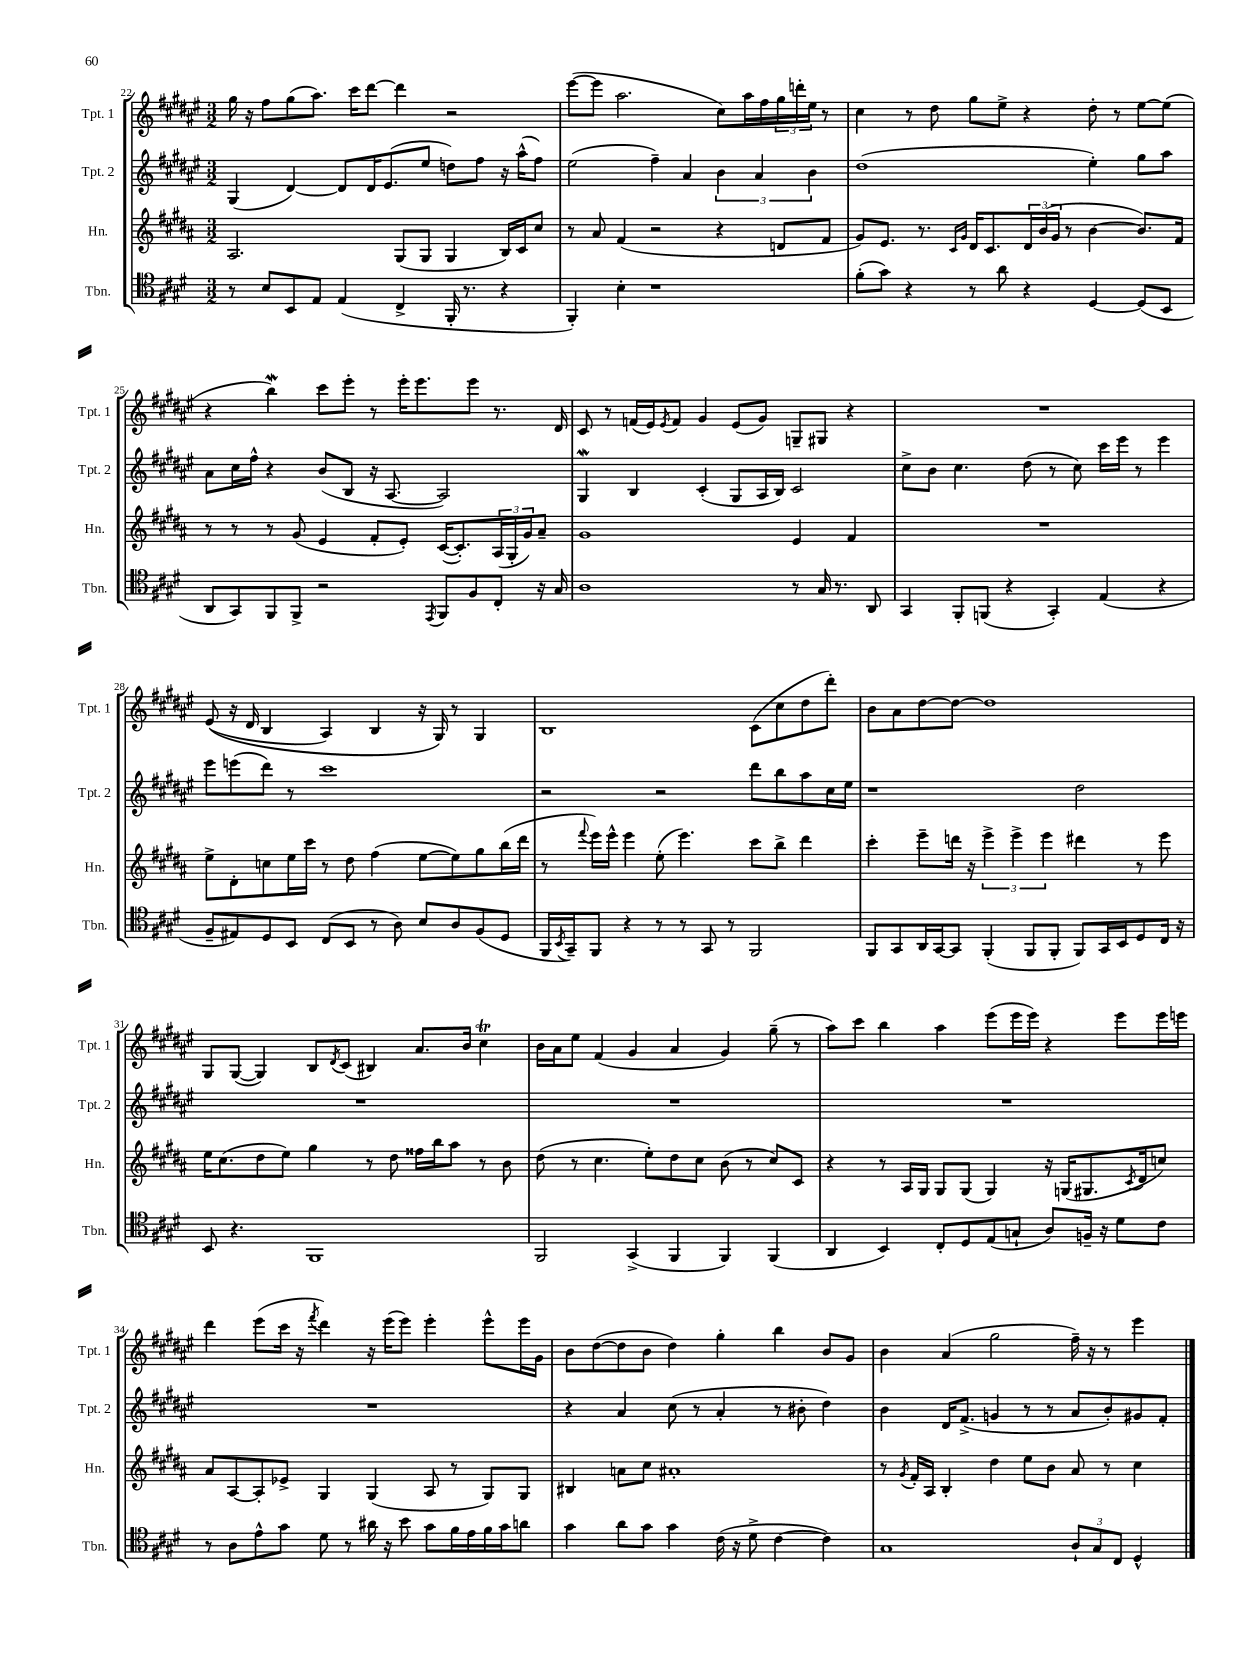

**kern	**kern	**kern	**kern
*staff4	*staff3	*staff2	*staff1
*clefC4	*clefG2	*clefG2	*clefG2
*k[f#c#g#d#]	*k[f#c#g#d#a#]	*k[f#c#g#d#a#e#]	*k[f#c#g#d#a#e#]
*M3/2	*M3/2	*M3/2	*M3/2
8r	2.A#	(4G#	16gg#
.	.	.	16r
8B	.	.	8ff#
8BB	.	[4d#)	(8gg#
8E	.	.	8.aa#)
(4E	.	8d#]	.
.	.	.	16ccc#
.	.	16d#	[8ddd#
.	.	(8.e#	.
4C#^	(8G#	.	4ddd#]
.	8G#	8ee#	.
16FF#'	4G#	8dd)	2r
8.r	.	.	.
.	.	8ff#	.
4r	16B)	16r	.
.	16c#	(16aa#^^	.
.	8cc#	8ff#)	.
=	=	=	=
4FF#')	8r	(2ee#	([8eee#
.	8a#	.	8eee#]
4B'	(4f#	.	2.aa#
1r	2r	4ff#~)	.
.	.	4a#	.
.	4r	6b	8cc#)
.	.	.	16aa#
.	.	6a#	.
.	.	.	16ff#
.	8d	.	24gg#
.	.	.	24ddd'
.	.	6b	24ee#
.	8f#	.	8r
=	=	=	=
(8f#'	8g#)	(1dd#	4cc#
8g#)	8.e	.	.
4r	.	.	8r
.	8.r	.	.
.	.	.	8dd#
.	16qqc#	.	.
.	16qqg#	.	.
8r	16d#	.	8gg#
.	8.c#	.	.
8a	.	.	8ee#^
4r	24d#	.	4r
.	(24b	.	.
.	24g#	.	.
.	8r	.	.
[4D#	[4b	4ee#')	8dd#'
.	.	.	8r
(8D#]	8.b])	8gg#	[8ee#
8BB	.	8aa#	(8ee#]
.	16f#	.	.
=	=	=	=
8AA	8r	8a#	4r
8GG#)	8r	16cc#	.
.	.	16ff#^^	.
8FF#	8r	4r	4bb)
8FF#^	(8g#	.	.
2r	4e	(8b	8ccc#
.	.	8B	8eee#'
.	8f#'	16r	8r
.	.	[8.A#	.
.	8e')	.	16eee#'
.	.	.	8.eee#
8qEE	.	.	.
8FF#	([16c#	2A#])	.
.	8.c#'])	.	.
8F#	.	.	8eee#
8C#'	(24A#	.	8.r
.	24G#'	.	.
.	24g#)	.	.
16r	8a#~	.	.
16G#	.	.	16d#
=	=	=	=
1A	1g#	4G#	8c#
.	.	.	8r
.	.	4B	(16f
.	.	.	16e#)
.	.	.	8qe#
.	.	.	8f
.	.	(4c#'	4g#
.	.	8G#	(8e#
.	.	16A#	8g#)
.	.	16B)	.
8r	4e	2c#	8G~
16G#	.	.	8G#
8.r	.	.	.
.	4f#	.	4r
8AA	.	.	.
=	=	=	=
4GG#	1.r	8cc#^	1.r
.	.	8b	.
8FF#'	.	4.cc#	.
(8FF	.	.	.
4r	.	.	.
.	.	(8dd#	.
4GG#')	.	8r	.
.	.	8cc#)	.
(4E	.	16ccc#	.
.	.	16eee#	.
.	.	8r	.
4r	.	4eee#	.
=	=	=	=
8F#~	8ee^	8eee#	&((8e#
8E#)	8d#'	(8eee	16r
.	.	.	16d#
8D#	8cc	8ddd#)	4B
8BB	16ee	8r	.
.	16ccc#	.	.
(8C#	8r	1ccc#	4A#)
8BB	8dd#	.	.
8r	(4ff#	.	4B
8A)	.	.	.
8B	[8ee	.	16r
.	.	.	16G#&)
8A	8ee])	.	8r
(8F#	8gg#	.	4G#
8D#	(16bb	.	.
.	16ddd#	.	.
=	=	=	=
16FF#	8r	2r	1B
8qBB	.	.	.
16GG#~)	.	.	.
.	8qqfff#	.	.
8FF#	16eee)	.	.
.	16eee^^	.	.
4r	4eee	.	.
8r	(8ee'	2r	.
8r	4.eee)	.	.
8GG#	.	.	.
8r	.	.	.
2FF#	8ccc#	8ddd#	(8c#
.	8bb^	8bb	8cc#
.	4ddd#	8aa#	8dd#
.	.	16cc#	8ddd#')
.	.	16ee#	.
=	=	=	=
8FF#	4ccc#'	1r	8b
8GG#	.	.	8a#
16AA	8eee~	.	[8dd#
[16GG#	.	.	.
8GG#]	16ddd	.	8dd#_
.	16r	.	.
(4FF#'	6eee^	.	1dd#]
.	6eee^	.	.
8FF#	.	.	.
.	6eee	.	.
8FF#'	.	.	.
8FF#)	4ddd#	2dd#	.
16GG#	.	.	.
16BB	.	.	.
8D#	8r	.	.
16C#	8eee	.	.
16r	.	.	.
=	=	=	=
8BB	16ee	1.r	8G#
.	(8.cc#	.	.
4.r	.	.	([8G#
.	8dd#	.	4G#])
.	8ee)	.	.
1FF#	4gg#	.	8B
.	.	.	8qd#
.	.	.	(8c#
.	8r	.	4B#)
.	8dd#	.	.
.	16ff##	.	8.a#
.	16bb	.	.
.	8aa#	.	.
.	.	.	16b
.	8r	.	4cc#
.	8b	.	.
=	=	=	=
2FF#	(8dd#	1.r	16b
.	.	.	16a#
.	8r	.	8ee#
.	4.cc#	.	(4f#
(4GG#^	.	.	4g#
.	8ee')	.	.
4FF#	8dd#	.	4a#
.	8cc#	.	.
4FF#)	(8b	.	4g#)
.	8r	.	.
(4FF#	8cc#)	.	(8gg#~
.	8c#	.	8r
=	=	=	=
4AA	4r	1.r	8aa#)
.	.	.	8ccc#
4BB)	8r	.	4bb
.	16A#	.	.
.	16G#	.	.
8C#'	8G#	.	4aa#
8D#	(8G#	.	.
(8E	4G#)	.	(8eee#
8G`	.	.	16eee#
.	.	.	16eee#)
8A)	16r	.	4r
.	(16G	.	.
16F~	8.G#	.	.
16r	.	.	.
8d#	.	.	8eee#
.	8qc#	.	.
.	16d#	.	.
8c#	8cc)	.	16eee#
.	.	.	16eee
=	=	=	=
8r	8a#	1.r	4ddd#
8A	[8A#	.	.
8e^^	8A#']	.	(8eee#
8g#	8e-^	.	16ccc#
.	.	.	16r
.	.	.	8qfff#
8d#	4G#	.	4ddd#)
8r	.	.	.
16a#	(4G#	.	16r
16r	.	.	(16eee#
8b	.	.	8eee#)
8g#	8A#	.	4eee#'
16f#	8r	.	.
16e	.	.	.
16f#	8G#)	.	8eee#^^
16g#	.	.	.
8a	8G#	.	16eee#
.	.	.	16g#
=	=	=	=
4g#	4B#	4r	8b
.	.	.	([8dd#
8a	8a	4a#	8dd#]
8g#	8cc#	.	8b
4g#	1a#'	(8cc#	4dd#)
.	.	8r	.
(16c#	.	4a#'	4gg#'
16r	.	.	.
8d#^	.	.	.
[4c#	.	8r	4bb
.	.	8b#'	.
4c#])	.	4dd#)	8b
.	.	.	8g#
=	=	=	=
1G#	8r	4b	4b
.	8qg#	.	.
.	16f#'	.	.
.	16A#	.	.
.	4B'	16d#	(4a#
.	.	(8.f#^	.
.	4dd#	4g	2gg#
.	8ee	8r	.
.	8b	8r	.
12A`	8a#	8a#	16ff#~)
.	.	.	16r
12G#	.	.	.
.	8r	8b')	8r
12C#	.	.	.
4D#^^	4cc#	8g#	4eee#
.	.	8f#'	.
==	==	==	==
*-	*-	*-	*-
